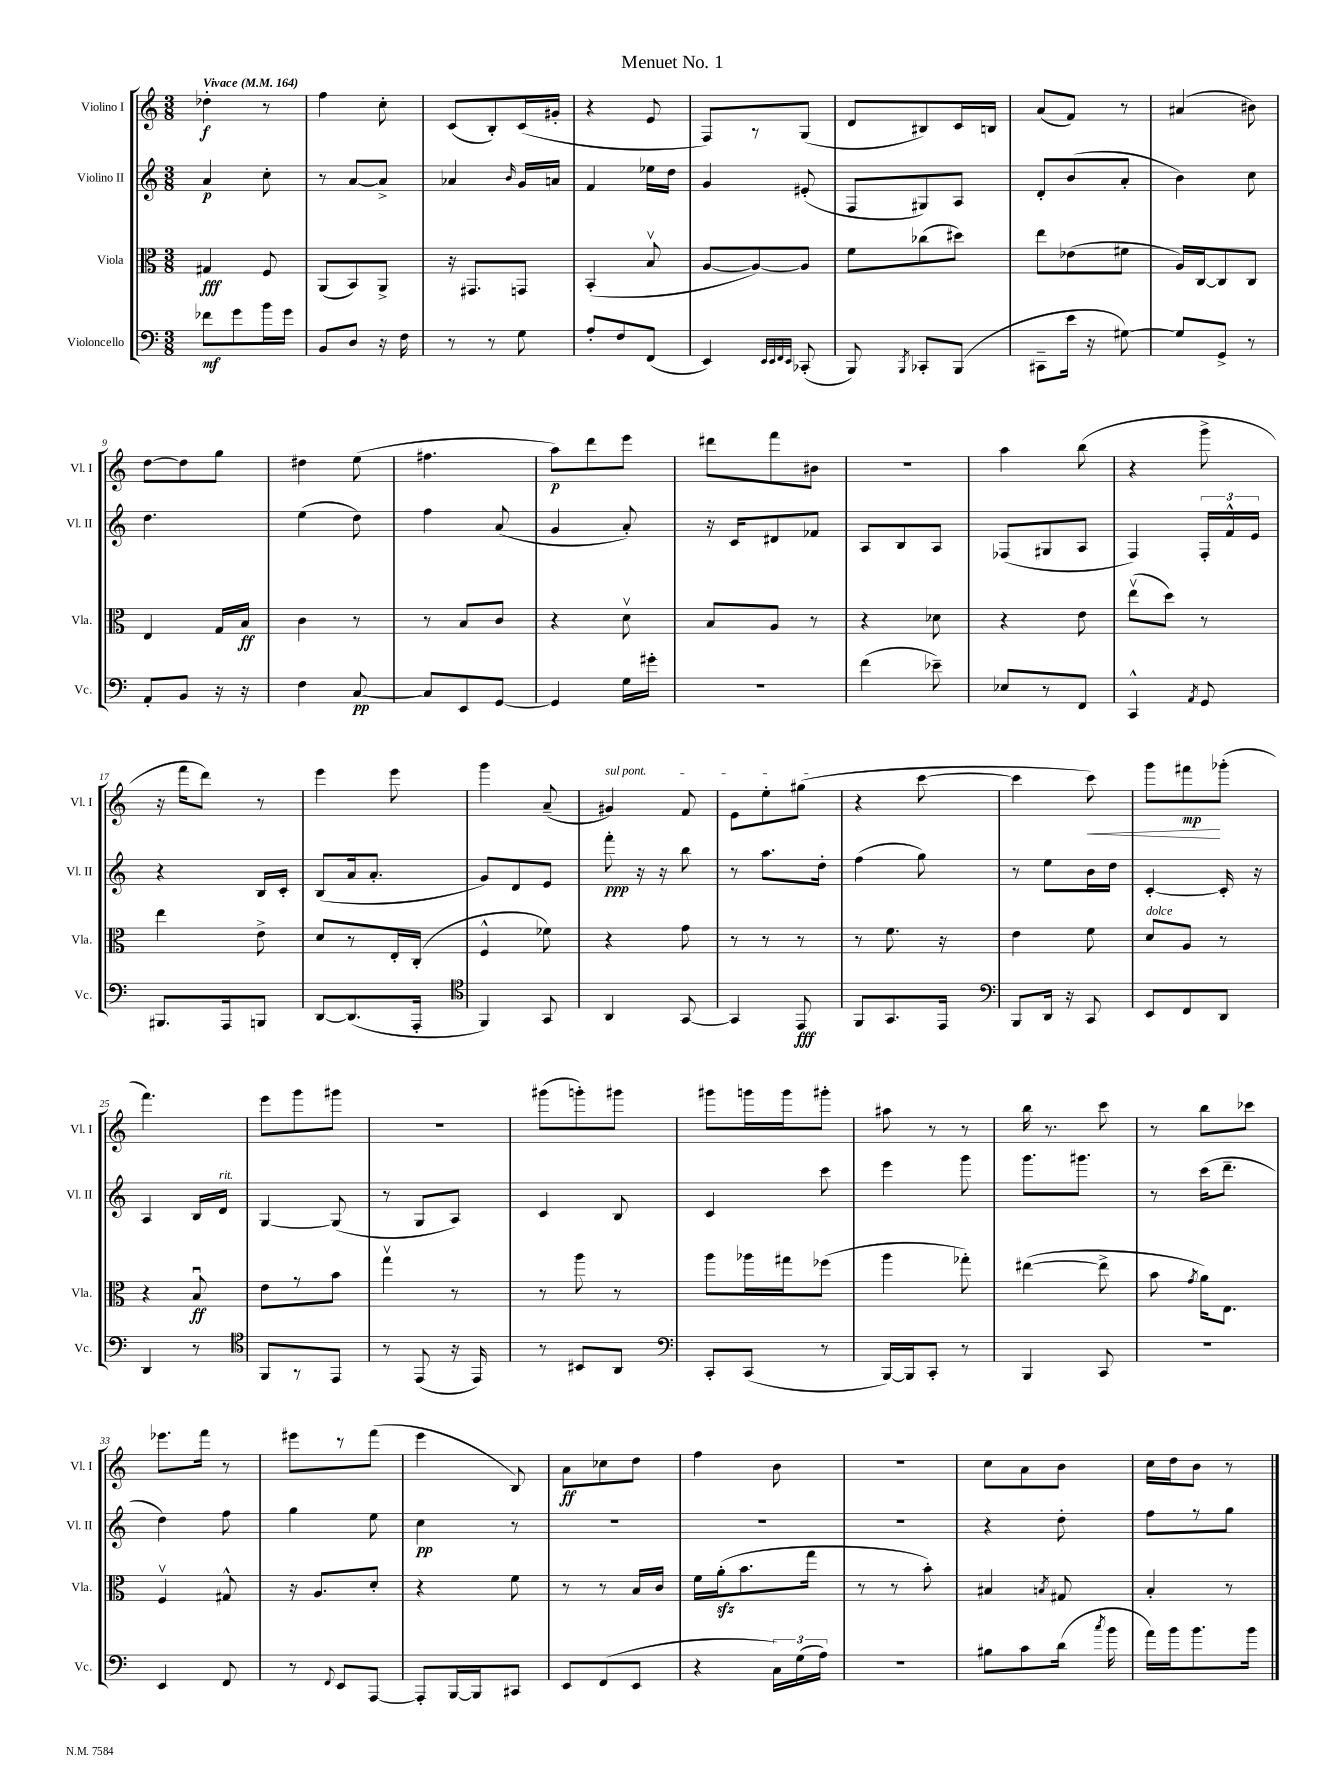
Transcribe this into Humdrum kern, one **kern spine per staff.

**kern	**dynam	**kern	**dynam	**kern	**dynam	**kern	**dynam
*part4	*part4	*part3	*part3	*part2	*part2	*part1	*part1
*staff4	*staff4	*staff3	*staff3	*staff2	*staff2	*staff1	*staff1
*I"Violoncello	*	*I"Viola	*	*I"Violino II	*	*I"Violino I	*
*I'Vc.	*	*I'Vla.	*	*I'Vl. II	*	*I'Vl. I	*
*clefF4	*	*clefC3	*	*clefG2	*	*clefG2	*
*k[]	*	*k[]	*	*k[]	*	*k[]	*
*M3/8	*	*M3/8	*	*M3/8	*	*M3/8	*
*MM164	*	*MM164	*	*MM164	*	*MM164	*
=1	=1	=1	=1	=1	=1	=1	=1
!	!	!	!	!	!	!LO:TX:a:B:t=Vivace	!
8f-X\L	mf	4G#X/	fff	4a/	p	4dd-X'\	f
8g\	.	.	.	.	.	.	.
16b\L	.	8F/	.	8cc'\	.	8r	.
16g\JJ	.	.	.	.	.	.	.
=2	=2	=2	=2	=2	=2	=2	=2
8BB/L	.	(8AA/L	.	8r	.	4ff\	.
8D/J	.	8BB/)	.	[8a/L	.	.	.
16r	.	8AA^/J	.	8a^/J]	.	8cc'\	.
16F\	.	.	.	.	.	.	.
=3	=3	=3	=3	=3	=3	=3	=3
8r	.	16r	.	4a-X/	.	(8c/L	.
.	.	8.GG#X/L	.	.	.	.	.
8r	.	.	.	.	.	8B'/)	.
.	.	.	.	16qqb/	.	.	.
8G\	.	8GGn/J	.	16g/LL	.	(16c/L	.
.	.	.	.	16an/JJ	.	16g#X'/JJ	.
=4	=4	=4	=4	=4	=4	=4	=4
8A'/L	.	(4BB'/	.	4f/	.	4r	.
8F/	.	.	.	.	.	.	.
(8FF/J	.	8Bv/	.	16ee-X\LL	.	8e/	.
.	.	.	.	16dd\JJ	.	.	.
=5	=5	=5	=5	=5	=5	=5	=5
4EE/)	.	[8A/L	.	4g/	.	8F/L)	.
.	.	8A/_)	.	.	.	8r	.
32qqEE/LLL	.	.	.	.	.	.	.
32qqEE/	.	.	.	.	.	.	.
32qqFF/	.	.	.	.	.	.	.
32qqEE/JJJ	.	.	.	.	.	.	.
(8CC-X'/	.	8A/J]	.	(8e#X'/	.	(8G/J	.
=6	=6	=6	=6	=6	=6	=6	=6
8BBB/)	.	8f\L	.	8F/L	.	8d/L	.
8qBBB/	.	.	.	.	.	.	.
8CC-X'/L	.	(8cc-X\	.	8G#X/)	.	8B#X/)	.
(8BBB/J	.	8dd#X\J)	.	8A/J	.	16c/L	.
.	.	.	.	.	.	16Bn/JJ	.
=7	=7	=7	=7	=7	=7	=7	=7
8CC#X~\L	.	8ee\L	.	8d'/L	.	(8a/L	.
16e\Jk	.	(8e-X\	.	(8b/	.	8f/J)	.
16r	.	.	.	.	.	.	.
[8G#X\)	.	8f#X\J	.	8a'/J	.	8r	.
=8	=8	=8	=8	=8	=8	=8	=8
8G#/L]	.	16A/LL)	.	4b\)	.	(4a#X/	.
.	.	[16C/J	.	.	.	.	.
8GG^/J	.	8C/]	.	.	.	.	.
8r	.	8C/J	.	8cc\	.	8b#X\)	.
!!LO:LB:g=z
=9	=9	=9	=9	=9	=9	=9	=9
8AA'/L	.	4E/	.	4.dd\	.	[8dd\L	.
8BB/J	.	.	.	.	.	8dd\]	.
16r	.	16G/LL	.	.	.	8gg\J	.
16r	.	16B/JJ	ff	.	.	.	.
=10	=10	=10	=10	=10	=10	=10	=10
4F\	.	4c\	.	(4ee\	.	4dd#X\	.
[8C/	pp	8r	.	8dd\)	.	(8ee\	.
=11	=11	=11	=11	=11	=11	=11	=11
8C/L]	.	8r	.	4ff\	.	4.ff#X\	.
8EE/	.	8B/L	.	.	.	.	.
[8GG/J	.	8c/J	.	(8a/	.	.	.
=12	=12	=12	=12	=12	=12	=12	=12
4GG/]	.	4r	.	4g/	.	8aa\L)	p
.	.	.	.	.	.	8ddd\	.
16G\LL	.	8dv\	.	8a'/)	.	8eee\J	.
16g#X'\JJ	.	.	.	.	.	.	.
=13	=13	=13	=13	=13	=13	=13	=13
4.r	.	8B/L	.	16r	.	8ddd#X\L	.
.	.	.	.	16c/KL	.	.	.
.	.	8A/J	.	8d#X/	.	8fff\	.
.	.	8r	.	8f-X/J	.	8b#X\J	.
=14	=14	=14	=14	=14	=14	=14	=14
(4f\	.	4r	.	8A/L	.	4.r	.
.	.	.	.	8B/	.	.	.
8e-X~\)	.	8d-X\	.	8A/J	.	.	.
=15	=15	=15	=15	=15	=15	=15	=15
8E-X/L	.	4r	.	(8F-X/L	.	4aa\	.
8r	.	.	.	8G#X/	.	.	.
8FF/J	.	8e\	.	8A/J	.	(8bb\	.
=16	=16	=16	=16	=16	=16	=16	=16
4CC^^/	.	(8eev\L	.	4F/)	.	4r	.
.	.	8dd\J)	.	.	.	.	.
8qAA/	.	.	.	.	.	.	.
8GG/	.	8r	.	24F'/LL	.	8ggg^\	.
.	.	.	.	24f^^/	.	.	.
.	.	.	.	24e/JJ	.	.	.
!!LO:LB:g=z
=17	=17	=17	=17	=17	=17	=17	=17
8.BBB#X/L	.	4ee\	.	4r	.	16r	.
.	.	.	.	.	.	16fff\KL	.
.	.	.	.	.	.	8ddd\J)	.
16AAA/k	.	.	.	.	.	.	.
8BBBn/J	.	8e^\	.	16B/LL	.	8r	.
.	.	.	.	16c'/JJ	.	.	.
=18	=18	=18	=18	=18	=18	=18	=18
[8DD/L	.	8d/L	.	(8B/L	.	4eee\	.
(8.DD/]	.	8r	.	16a/k	.	.	.
.	.	.	.	8.a'/J	.	.	.
.	.	16E'/L	.	.	.	8eee\	.
16AAA'/Jk	.	(16C'/JJ	.	.	.	.	.
=19	=19	=19	=19	=19	=19	=19	=19
*clefC4	*	*	*	*	*	*	*
4FF/)	.	4F^^/	.	8g/L)	.	4ggg\	.
.	.	.	.	8d/	.	.	.
8GG/	.	8f-X\)	.	8e/J	.	(8a~/	.
=20	=20	=20	=20	=20	=20	=20	=20
!	!	!	!	!	!	!LO:TX:a:i:t=sul pont.	!
4AA/	.	4r	.	8fff'\	ppp	4g#X/)	.
.	.	.	.	16r	.	.	.
.	.	.	.	16r	.	.	.
[8GG/	.	8g\	.	8bb\	.	8f/	.
=21	=21	=21	=21	=21	=21	=21	=21
4GG/]	.	8r	.	8r	.	8e\L	.
.	.	8r	.	8.aa\L	.	8ee'\	.
8EE/	fff	8r	.	.	.	(8gg#X\J	.
.	.	.	.	16dd'\Jk	.	.	.
=22	=22	=22	=22	=22	=22	=22	=22
8FF/L	.	8r	.	(4ff\	.	4r	.
8.GG/	.	8.f\	.	.	.	.	.
.	.	.	.	8gg\)	.	[8ccc\	.
16EE/Jk	.	16r	.	.	.	.	.
=23	=23	=23	=23	=23	=23	=23	=23
*clefF4	*	*	*	*	*	*	*
8BBB/L	.	4e\	.	8r	.	4ccc\]	.
16DD/Jk	.	.	.	8ee\L	.	.	.
16r	.	.	.	.	.	.	.
!	!	!	!	!	!	!	!LO:HP:b
8CC/	.	8f\	.	16b\L	.	8ccc\)	<
.	.	.	.	16dd\JJ	.	.	.
=24	=24	=24	=24	=24	=24	=24	=24
!	!	!LO:TX:a:i:t=dolce	!	!	!	!	!
8EE/L	.	8d/L	.	[4c'/	.	8ggg\L	.
8FF/	.	8A/J	.	.	.	8fff#X\	mp
8DD/J	.	8r	.	16c'/]	.	(8ggg-X'\J	[
.	.	.	.	16r	.	.	.
!!LO:LB:g=z
=25	=25	=25	=25	=25	=25	=25	=25
4DD/	.	4r	.	4A/	.	4.fff\)	.
8r	.	8Bu/	ff	16B/LL	.	.	.
!	!	!	!	!LO:TX:a:i:t=rit.	!	!	!
.	.	.	.	16d/JJ	.	.	.
=26	=26	=26	=26	=26	=26	=26	=26
*clefC4	*	*	*	*	*	*	*
8FF/L	.	8e\L	.	[4G/	.	8eee\L	.
8r	.	8r	.	.	.	8ggg\	.
8EE/J	.	8b\J	.	(8G/]	.	8ggg#X\J	.
=27	=27	=27	=27	=27	=27	=27	=27
8r	.	4ggv\	.	8r	.	4.r	.
(8EE/	.	.	.	8G/L	.	.	.
16r	.	8r	.	8A/J)	.	.	.
16EE/)	.	.	.	.	.	.	.
=28	=28	=28	=28	=28	=28	=28	=28
8r	.	8r	.	4c/	.	(8ggg#X\L	.
8BB#X/L	.	8aa\	.	.	.	8gggn'\)	.
8AA/J	.	8r	.	8B/	.	8ggg#X\J	.
=29	=29	=29	=29	=29	=29	=29	=29
*clefF4	*	*	*	*	*	*	*
8CC'/L	.	8aa\L	.	4c/	.	8ggg#X\L	.
(8CC/J	.	16aa-X\L	.	.	.	16gggn\L	.
.	.	16gg#X\J	.	.	.	16ggg\J	.
8r	.	(8ff-X\J	.	8ccc\	.	8ggg#X'\J	.
=30	=30	=30	=30	=30	=30	=30	=30
[16BBB/LL)	.	4aa\	.	4eee\	.	8aa#X\	.
16BBB/J]	.	.	.	.	.	.	.
8CC'/J	.	.	.	.	.	8r	.
8r	.	8gg-X'\)	.	8ggg\	.	8r	.
=31	=31	=31	=31	=31	=31	=31	=31
4BBB/	.	([4ee#X\	.	8.ggg\L	.	16bb\	.
.	.	.	.	.	.	8.r	.
.	.	.	.	8.ggg#X\J	.	.	.
8CC/	.	8ee#^\]	.	.	.	8ccc\	.
=32	=32	=32	=32	=32	=32	=32	=32
4.r	.	8b\	.	8r	.	8r	.
.	.	8qg/	.	.	.	.	.
.	.	16a\KL)	.	(16ccc\KL	.	8bb\L	.
.	.	8.E\J	.	8.ddd~\J	.	.	.
.	.	.	.	.	.	8ccc-X\J	.
!!LO:LB:g=z
=33	=33	=33	=33	=33	=33	=33	=33
4EE/	.	4Fv/	.	4dd\)	.	8.eee-X\L	.
.	.	.	.	.	.	16fff\Jk	.
8FF/	.	8G#X^^/	.	8ff\	.	8r	.
=34	=34	=34	=34	=34	=34	=34	=34
8r	.	16r	.	4gg\	.	8eee#X\L	.
.	.	8.A/L	.	.	.	.	.
8qqFF/	.	.	.	.	.	.	.
8EE/L	.	.	.	.	.	8r	.
[8AAA/J	.	8d'/J	.	8ee\	.	(8fff\J	.
=35	=35	=35	=35	=35	=35	=35	=35
8AAA'/L]	.	4r	.	4cc\	pp	4eee\	.
[16BBB/L	.	.	.	.	.	.	.
16BBB/J]	.	.	.	.	.	.	.
8CC#X/J	.	8f\	.	8r	.	8B/)	.
=36	=36	=36	=36	=36	=36	=36	=36
8EE/L	.	8r	.	4.r	.	8a\L	ff
(8FF/	.	8r	.	.	.	8cc-X\	.
8EE/J	.	16B/LL	.	.	.	8dd\J	.
.	.	16c/JJ	.	.	.	.	.
=37	=37	=37	=37	=37	=37	=37	=37
4r	.	16f\LL	.	4.r	.	4ff\	.
.	.	(16azz'\J	.	.	.	.	.
.	.	8.b\	.	.	.	.	.
24C\LL)	.	.	.	.	.	8b\	.
(24G\	.	.	.	.	.	.	.
.	.	16gg\Jk	.	.	.	.	.
24A\JJ)	.	.	.	.	.	.	.
=38	=38	=38	=38	=38	=38	=38	=38
4.r	.	8r	.	4.r	.	4.r	.
.	.	8r	.	.	.	.	.
.	.	8b'\)	.	.	.	.	.
=39	=39	=39	=39	=39	=39	=39	=39
8B#X\L	.	4B#X/	.	4r	.	8cc\L	.
8c\	.	.	.	.	.	8a\	.
.	.	8qBn/	.	.	.	.	.
(16d\Jk	.	8G#X/	.	8dd'\	.	8b\J	.
8qcc/	.	.	.	.	.	.	.
16b\	.	.	.	.	.	.	.
=40	=40	=40	=40	=40	=40	=40	=40
16a\LL)	.	4B'/	.	8ff\L	.	16cc\LL	.
16b\J	.	.	.	.	.	16dd\J	.
8.b\	.	.	.	8r	.	8b\J	.
.	.	8r	.	8gg\J	.	8r	.
16b\Jk	.	.	.	.	.	.	.
==	==	==	==	==	==	==	==
*-	*-	*-	*-	*-	*-	*-	*-
